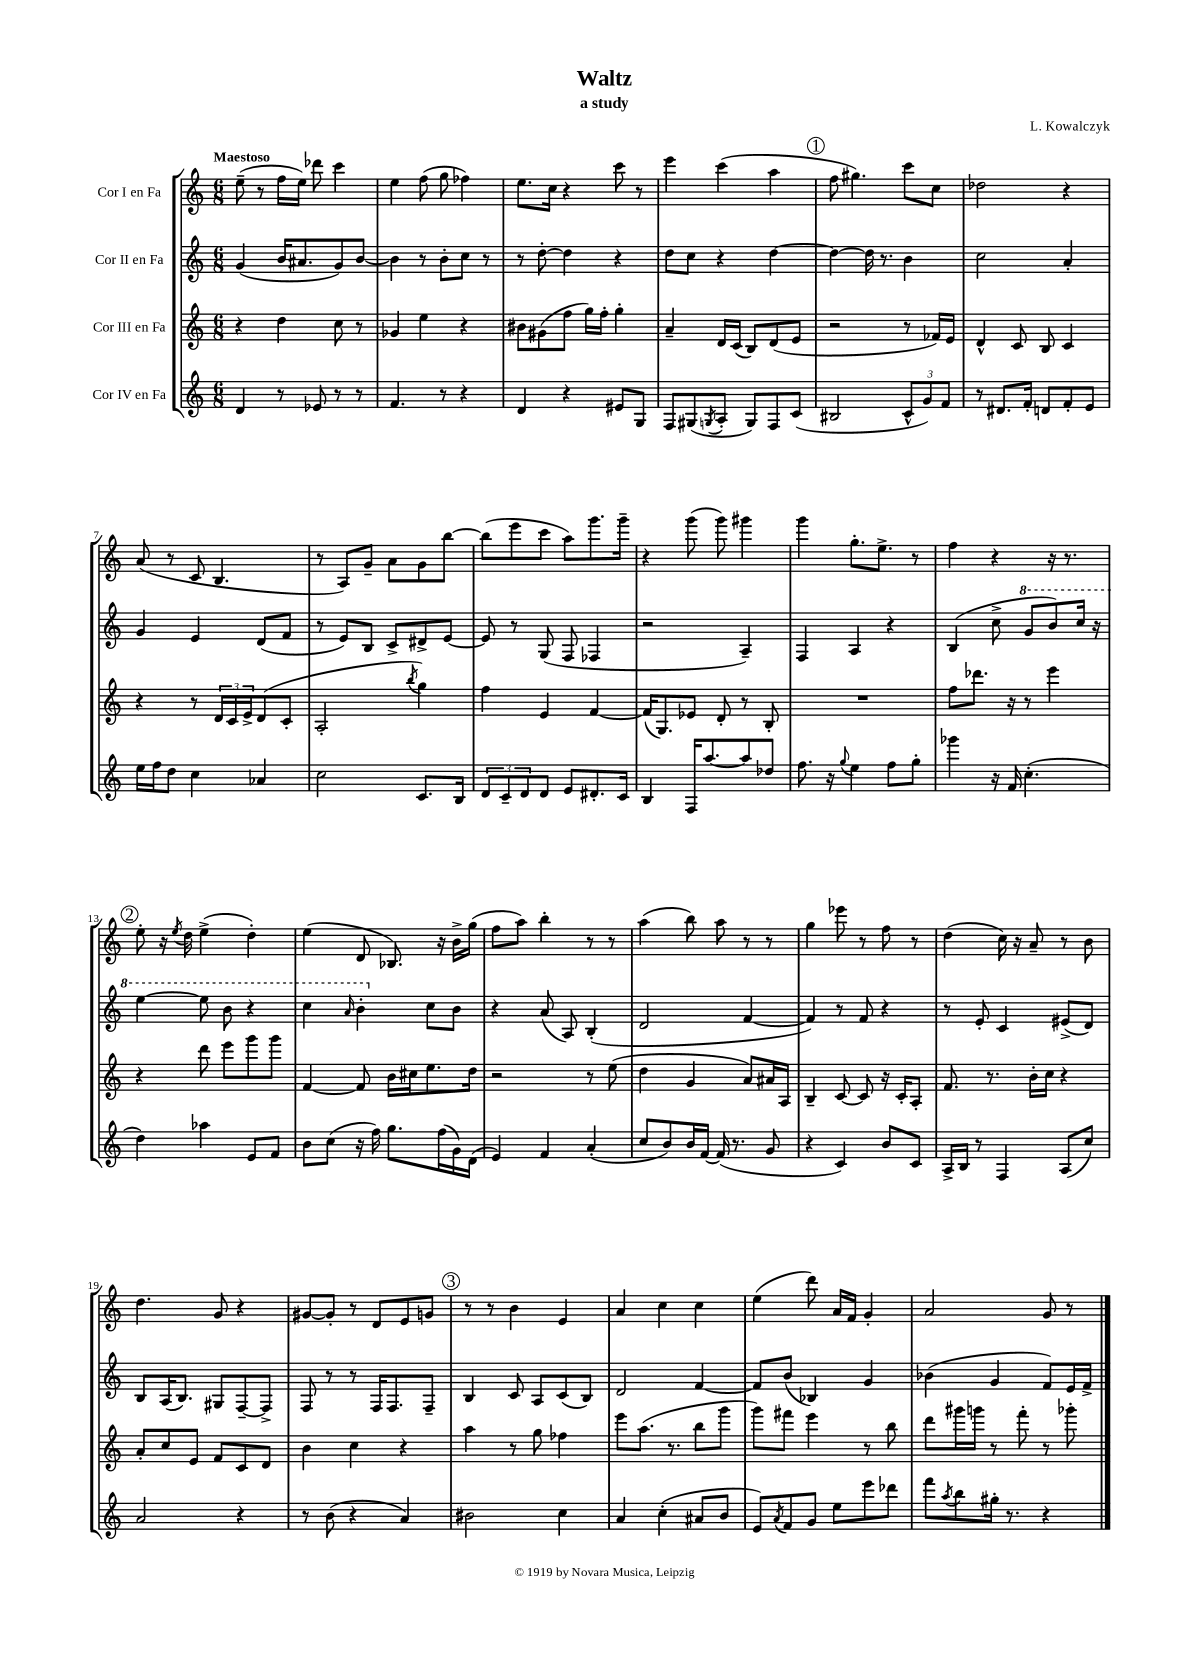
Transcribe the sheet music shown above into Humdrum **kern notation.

**kern	**kern	**kern	**kern
*staff4	*staff3	*staff2	*staff1
*clefG2	*clefG2	*clefG2	*clefG2
*k[]	*k[]	*k[]	*k[]
*M6/8	*M6/8	*M6/8	*M6/8
4d	4r	(4g	(8ee~
.	.	.	8r
8r	4dd	16b	16ff
.	.	8.a#	16ee)
8e-	.	.	8ddd-
8r	8cc	8g)	4ccc
8r	8r	[8b	.
=	=	=	=
4.f	4g-	4b]	4ee
.	4ee	8r	(8ff
8r	.	8b'	8gg
4r	4r	8cc	4ff-)
.	.	8r	.
=	=	=	=
4d	8b#	8r	8.ee
.	(8g#	[8dd'	.
.	.	.	16cc
4r	8ff	4dd]	4r
.	16gg)	.	.
.	16ff'	.	.
8e#	4gg'	4r	8ccc
8G	.	.	8r
=	=	=	=
8F	4a~	8dd	4eee
(8G#	.	8cc	.
8qG	.	.	.
8A'	16d	4r	(4ccc
.	(16c	.	.
8G)	8B)	.	.
8F	(8d	[4dd	4aa
(8c	8e	.	.
=	=	=	=
2B#	2r	4dd_	8ff
.	.	.	4.gg#)
.	.	16dd]	.
.	.	8.r	.
12c^^	8r	4b	8ccc
12g)	.	.	.
.	16f-)	.	8cc
12f	.	.	.
.	16e	.	.
=	=	=	=
8r	4d^^	2cc	2dd-
8.d#	.	.	.
.	8c	.	.
16f'	.	.	.
8d	8B	.	.
8f'	4c	4a'	4r
8e	.	.	.
=	=	=	=
16ee	4r	4g	(8a
16ff	.	.	.
8dd	.	.	8r
4cc	8r	4e	8c
.	24d	.	4.B
.	24c	.	.
.	24e^	.	.
4a-	(8d	(8d	.
.	8c'	8f	.
=	=	=	=
2cc	2A'	8r	8r
.	.	8e)	8A)
.	.	8B	8g~
.	.	8c^	8a
.	8qbb	.	.
8.c	4gg)	8d#^	8g
.	.	[8e	[8bb
16B	.	.	.
=	=	=	=
12d	4ff	8e]	(8bb]
12c~	.	.	.
.	.	8r	8eee
12d	.	.	.
8d	4e	(8G	8ccc
8e	.	8F	8aa)
8.d#'	[4f	4F-	8.ggg
16c	.	.	16ggg~
=	=	=	=
4B	(16f]	2r	4r
.	8.G)	.	.
16F	8e-	.	(8ggg
[8.aa	.	.	.
.	8d'	.	8ggg)
8aa]	8r	4A~)	4ggg#
8dd-	8B'	.	.
=	=	=	=
8.ff	2.r	4F	4ggg
16r	.	.	.
8qqgg	.	.	.
4ee	.	4A	8.gg'
.	.	.	8.ee^
8ff	.	4r	.
8gg'	.	.	8r
=	=	=	=
4ggg-	8ff	(4B	4ff
.	8.ddd-	.	.
16r	.	8cc^	4r
16f	16r	.	.
(4.cc'	8r	8gg	.
.	4eee	8bb)	16r
.	.	.	8.r
.	.	16ccc	.
.	.	16r	.
=	=	=	=
4dd)	4r	[4eee	8ee'
.	.	.	16r
.	.	.	8qee
.	.	.	16dd
4aa-	8ddd	8eee]	(4ee^
.	8eee	8bb	.
8e	8ggg	4r	4dd')
8f	8ggg	.	.
=	=	=	=
8b	[4f	4ccc	(4ee
(8cc	.	.	.
.	.	16qqaa	.
16r	8f]	4bb'	8d
16ff)	.	.	.
8.gg	16b	.	8.B-)
.	16cc#	.	.
.	8.ee	8cc	.
(16ff	.	.	16r
16g)	.	8b	16b^
(16d	16dd	.	(16gg
=	=	=	=
4e)	2r	4r	8ff
.	.	.	8aa)
4f	.	(8a	4bb'
.	.	8A)	.
(4a'	8r	(4B'	8r
.	(8ee	.	8r
=	=	=	=
8cc	4dd	2d	(4aa
8b)	.	.	.
16b	4g	.	8bb)
[16f	.	.	.
(16f]	.	.	8aa
8.r	.	.	.
.	8a)	[4f	8r
8g	16a#	.	8r
.	16A	.	.
=	=	=	=
4r	4B~	4f])	4gg
4c)	[8c	8r	8eee-
.	8c]	8f	8r
8b	16r	4r	8ff
.	16c'	.	.
8c	8A'	.	8r
=	=	=	=
16A^	8.f	8r	(4dd
16B	.	.	.
8r	.	8e'	.
.	8.r	.	.
4F	.	4c	16cc)
.	.	.	16r
.	16b'	.	8a~
.	16cc	.	.
(8A	4r	(8e#^	8r
8cc)	.	8d)	8b
=	=	=	=
2a	8a'	8B	4.dd
.	8cc	(16A	.
.	.	8.B)	.
.	8e	.	.
.	8f	8G#	8g
4r	8c	[8F~	4r
.	8d	8F^]	.
=	=	=	=
8r	4b	8F	[8g#
(8b	.	8r	8g#']
4r	4cc	8r	8r
.	.	16F	8d
.	.	8.F	.
4a)	4r	.	8e
.	.	8F~	8g
=	=	=	=
2b#	4aa	4B	8r
.	.	.	8r
.	8r	8c	4b
.	8gg	8A	.
4cc	4ff-	(8c	4e
.	.	8B)	.
=	=	=	=
4a	8eee	2d	4a
.	(8.aa	.	.
(4cc'	.	.	4cc
.	8.r	.	.
8a#	8bb	[4f	4cc
8b	8ggg	.	.
=	=	=	=
8e)	8ggg)	8f]	(4ee
8qa	.	.	.
8f	8fff#	(8b	.
8g	4eee	4B-)	8ddd)
8ee	.	.	16a
.	.	.	16f
8eee	8r	4g	4g'
8ddd-	8bb	.	.
=	=	=	=
8fff	8ddd	(4b-	2a
8qaa	.	.	.
8bb	16ggg#	.	.
.	16ggg	.	.
16gg#'	8r	4g	.
8.r	.	.	.
.	8fff'	.	.
4r	8r	8f)	8g
.	8ggg-'	16e	8r
.	.	16f^	.
==	==	==	==
*-	*-	*-	*-
